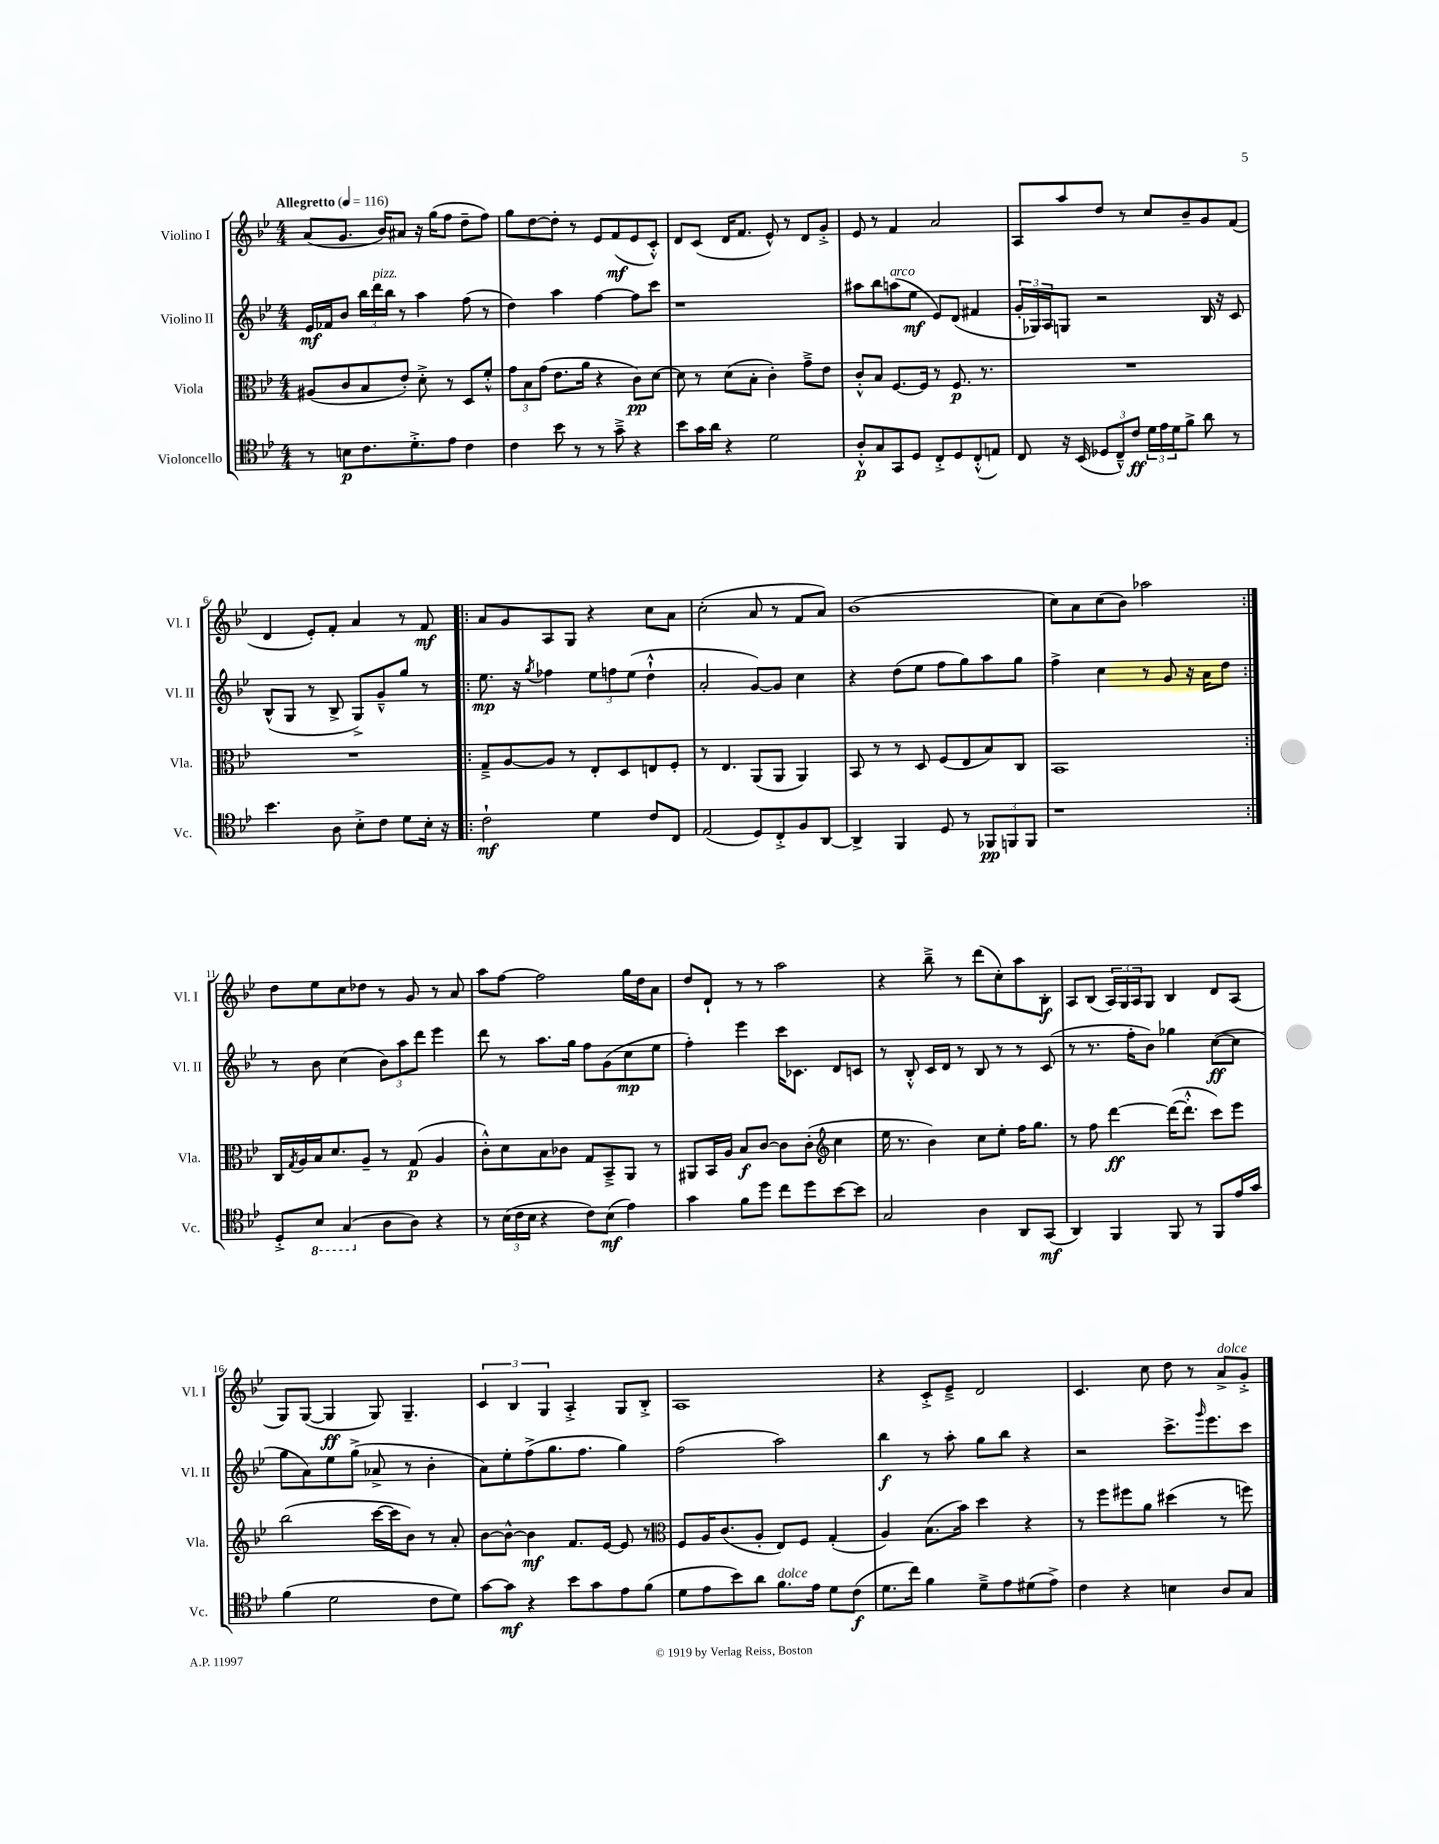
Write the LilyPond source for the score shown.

<<
\new StaffGroup <<
\new Staff = "s0" \with { instrumentName = "Violino I" shortInstrumentName = "Vl. I" } {
    \clef treble \key bes \major \numericTimeSignature \time 4/4 \tempo "Allegretto" 4 = 116
    a'8( g'8. bes'16) ais'8 r16 g''16( f''8 d''8-- f''8) |
    g''8 d''8~ d''8-. r8 ees'8 f'8\mf( ees'8 c'8-.-^) |
    d'8 c'8( d'16 f'8. ees'8-^) r8 d'8 g'8-.-> |
    ees'8 r8 f'4 a'2 |
    a8 a''8 d''8 r8 c''8 bes'8-- g'8 f'8( |
    d'4 ees'8-.) f'8-. a'4 r8 f'8\mf |
    \repeat volta 2 { a'8 g'8 a8 g8 r4 c''8 a'8 |
    c''2-.( a'8 r8 f'8 a'8) |
    bes'1( |
    c''8) a'8 c''8( bes'8) aes''2 | }
    d''8 ees''8 c''8 des''8 r8 g'8 r8 a'8 |
    a''8 f''8~ f''2 g''16 d''16 a'8 |
    d''8 d'8-! r8 r8 a''2 |
    r4 bes''8---> r8 d'''8( c''8-.) a''8 bes8-.\f |
    a8 bes8( \tuplet 3/2 { a16) g16 a16 } g8 bes4 d'8 a8( |
    g8) g8~( g4\ff g8) g4.-- |
    \tuplet 3/2 { c'4 bes4 g4 } a4-.-> g8 bes8-.-> |
    a1 |
    r4 c'8-.-> ees'8---> d'2 |
    c'4. c''8 d''8 r8 a'8->^\markup { \italic "dolce" } g'8-.-> \bar "|." |
}
\new Staff = "s1" \with { instrumentName = "Violino II" shortInstrumentName = "Vl. II" } {
    \clef treble \key bes \major \numericTimeSignature \time 4/4
    ees'16\mf fes'16 bes'8 \tuplet 3/2 { bes''16 d'''16^\markup { \italic "pizz." } bes''16 } r8 a''4 f''8( r8 |
    d''4) a''4 f''4~ f''8 c'''8 |
    r1 |
    ais''8 bes''8 a''8^\markup { \italic "arco" }( ees''8\mf ees'8) d'8( fis'4 |
    \tuplet 3/2 { g'16-. ges16) a16 } g8 r2 bes16 r16 c'8 |
    bes8-^( g8 r8 bes8-> g8->) g'8---^ g''8 r8 |
    \repeat volta 2 { ees''8.\mp r16 \acciaccatura { g''8 } fes''4 \tuplet 3/2 { ees''8 f''8 ees''8( } d''4-!-^ |
    a'2-. g'8~) g'8 c''4 |
    r4 d''8( ees''8 f''8 g''8) a''8 g''8 |
    f''4-> c''4 r8 g'8 r16 a'16 d''8 | }
    r8 bes'8 c''4( \tuplet 3/2 { bes'8) a''8 d'''8 } ees'''4 |
    d'''8 r8 a''8. g''16 f''8 g'8( c''8\mp ees''8 |
    f''4-.) ees'''4 c'''16 ces'8. d'8 c'8 |
    r8 bes8-.-^ c'16 d'16 r8 bes8 r8 r8 c'8( |
    r8 r8. f''16-. bes'8) ges''4 c''8~\ff( c''8 |
    g''8 a'8) ees''8 g''8->( aes'8-> r8 bes'4-. |
    a'8) ees''8-. f''8->( g''8. f''8. g''4) |
    f''2( a''2) |
    bes''4\f r8 a''8-. g''8 bes''8 r4 |
    r2 c'''8.-> \grace { g'''16 } ees'''8. c'''8 \bar "|." |
}
\new Staff = "s2" \with { instrumentName = "Viola" shortInstrumentName = "Vla." } {
    \clef alto \key bes \major \numericTimeSignature \time 4/4
    ais8( c'8 bes8 ees'8-.) d'8-.-> r8 d8 f'8-.-^ |
    \tuplet 3/2 { g'8 bes8 g'8( } ees'8. a'16 r4 c'8\pp) d'8~ |
    d'8 r8 d'8( bes8-. c'4-.) g'8---> ees'8 |
    c'8-.-^ bes8 f8.~ f16 r8 f8.\p r8. |
    R1 |
    R1 |
    \repeat volta 2 { g8---> a8~ a8 r8 ees8-. d8 e8 f8-. |
    r8 ees4. a,8( a,8 a,4) |
    bes,8 r8 r8 d8 f8( ees8 bes8) c8 |
    bes,1 | }
    c16 \acciaccatura { g8 } a16 bes16 d'8. a8-- r8 g8\p( a4 |
    c'8-.-^) d'8 bes8 ces'8 g8 bes,8---> a,8 r8 |
    ais,8 bes,16 a16 bes8\f c'8~ c'8 c'8-.( \clef treble c''4 |
    ees''16 r8. bes'4) c''8 ees''8-. f''16 g''8. |
    r8 f''8 d'''4~\ff d'''16~( d'''8.-.-^ c'''8) ees'''8 |
    bes''2( c'''16~ c'''16 bes'8) r8 a'8-. |
    bes'8~ bes'8~-^ bes'4\mf f'8. ees'16~ ees'8 r8 |
    \clef alto f8 a16 c'8.( a8-. ees8) f8 g4-.( |
    a4) bes8.( bes'16) d''4 r4 |
    r8 f''8 fis''8 a'8 dis''4( r8 f''8) \bar "|." |
}
\new Staff = "s3" \with { instrumentName = "Violoncello" shortInstrumentName = "Vc." } {
    \clef tenor \key bes \major \numericTimeSignature \time 4/4
    r8 b8\p c'8. d'8.-.-> ees'8 c'4 |
    c'4 bes'8 r8 r8 g'8---> r4 |
    bes'8 g'16 a'16 r4 d'2 |
    a8-.-^\p g8 g,8 d8 c8-.-> d8 c8-.-^( e8) |
    c8 r16 bes,16( \tuplet 3/2 { des8 c8---^) c'8\ff } \tuplet 3/2 { d'16 ees'16 d'16 } f'8-> a'8 r8 |
    bes'4. a8 bes8-.-> c'8 d'8 bes16-. r16 |
    \repeat volta 2 { c'2-!\mf d'4 c'8 c8 |
    ees2( d8) c8-.-> f8 a,8~ |
    a,4-> f,4 d8 r8 \tuplet 3/2 { fes,8\pp f,8 f,8 } |
    r1 | }
    d8-.-> \ottava #-1 bes,8 g,4( \ottava #0 a8 a8) r4 |
    r8 \tuplet 3/2 { bes16( c'16 bes16 } r4 c'8) bes8\mf( ees'4) |
    g'4 f'8 d''8 c''8 d''8 bes'8~ bes'8 |
    g2 a4 a,8 g,8\mf( |
    a,4) f,4 f,8 r8 f,8 ees'16 g'16 |
    f'4( d'2 c'8 d'8) |
    g'8~ g'8\mf r4 bes'8 g'8 ees'8 f'8( |
    d'8 ees'8 bes'8) a'8 f'8.^\markup { \italic "dolce" } ees'16 d'8 c'8\f( |
    d'8. c''16) f'4 d'8---> ees'8 dis'8( ees'8->) |
    c'4 r4 b4 a8 g8 \bar "|." |
}
>>
>>
